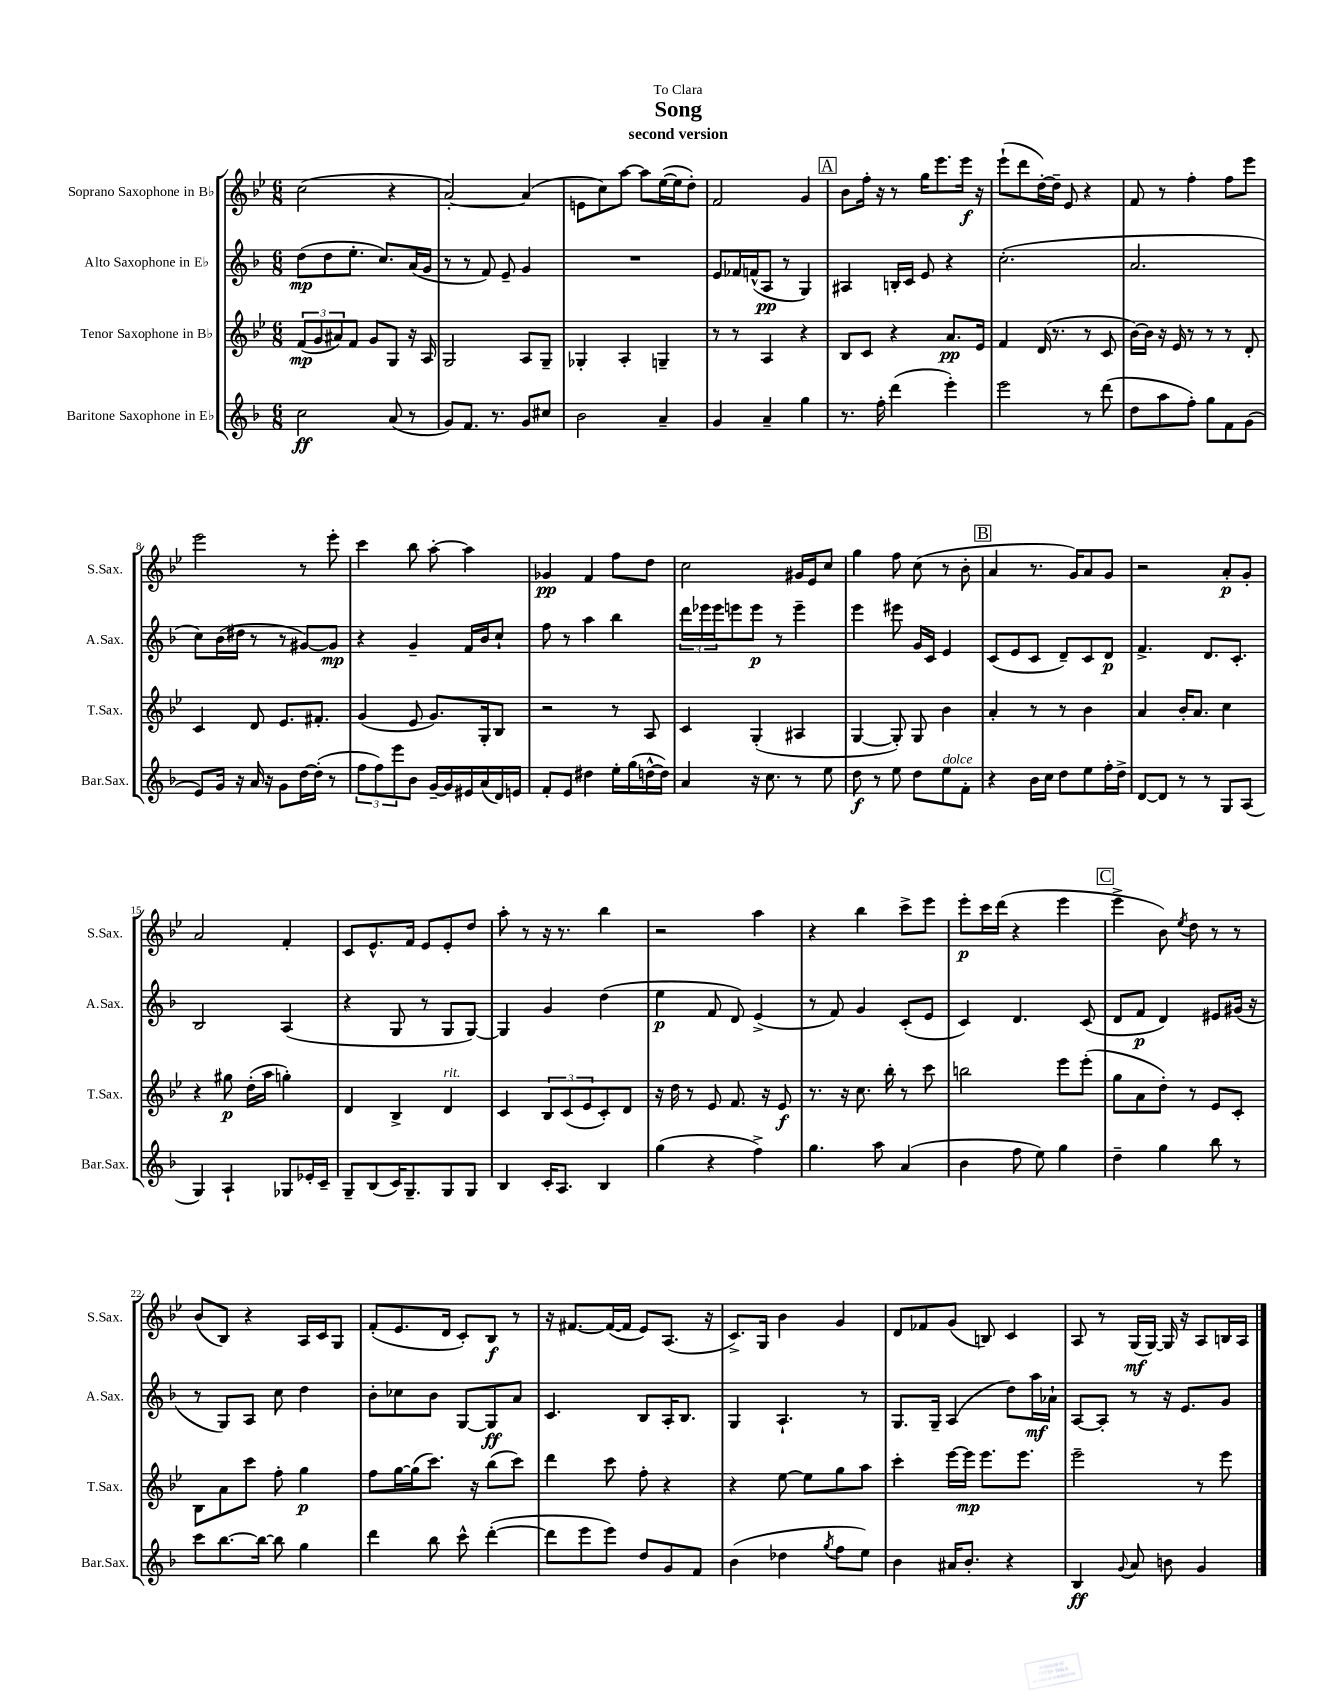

**kern	**dynam	**kern	**dynam	**kern	**dynam	**kern	**dynam
*part4	*part4	*part3	*part3	*part2	*part2	*part1	*part1
*staff4	*staff4	*staff3	*staff3	*staff2	*staff2	*staff1	*staff1
*I"Baritone Saxophone in E♭	*	*I"Tenor Saxophone in B♭	*	*I"Alto Saxophone in E♭	*	*I"Soprano Saxophone in B♭	*
*I'Bar.Sax.	*	*I'T.Sax.	*	*I'A.Sax.	*	*I'S.Sax.	*
*clefG2	*	*clefG2	*	*clefG2	*	*clefG2	*
*k[b-]	*	*k[b-e-]	*	*k[b-]	*	*k[b-e-]	*
*M6/8	*	*M6/8	*	*M6/8	*	*M6/8	*
=1	=1	=1	=1	=1	=1	=1	=1
2cc\	ff	(12f/L	mp	(8dd\L	mp	(2cc\	.
.	.	12g/	.	.	.	.	.
.	.	.	.	8dd\	.	.	.
.	.	12a#X/)	.	.	.	.	.
.	.	8f/J	.	8.ee'\J	.	.	.
.	.	8g/L	.	.	.	.	.
.	.	.	.	8.cc/L)	.	.	.
(8a/	.	8G/J	.	.	.	4r	.
8r	.	16r	.	(16a/L	.	.	.
.	.	16A/	.	16g/JJ	.	.	.
=2	=2	=2	=2	=2	=2	=2	=2
8g/L)	.	2G/	.	8r	.	[2a'/)	.
8.f/J	.	.	.	8r	.	.	.
.	.	.	.	8f/)	.	.	.
8.r	.	.	.	.	.	.	.
.	.	.	.	8e~/	.	.	.
8g/L	.	8A/L	.	4g/	.	(4a/]	.
8cc#X/J	.	8G~/J	.	.	.	.	.
=3	=3	=3	=3	=3	=3	=3	=3
2b-\	.	4G-X'/	.	2.r	.	8en\L	.
.	.	.	.	.	.	8cc\)	.
.	.	4A'/	.	.	.	[8aa\J	.
.	.	.	.	.	.	8aa\L]	.
4a~/	.	4Gn~/	.	.	.	([16ee-\L	.
.	.	.	.	.	.	16ee-\J]	.
.	.	.	.	.	.	8dd'\J)	.
=4	=4	=4	=4	=4	=4	=4	=4
4g/	.	8r	.	8e/L	.	2f/	.
.	.	8r	.	16f-X/L	.	.	.
.	.	.	.	(16fn^^/J	.	.	.
4a~/	.	4A/	.	8A/J	pp	.	.
.	.	.	.	8r	.	.	.
4gg\	.	4r	.	4G/)	.	4g/	.
!!LO:REH:place=s1:t=A
=5	=5	=5	=5	=5	=5	=5	=5
8.r	.	8B-/L	.	4A#X/	.	8b-\L	.
.	.	8c/J	.	.	.	16ff'\Jk	.
16ff'\	.	.	.	.	.	16r	.
(4ddd\	.	4r	.	16Bn'/LL	.	8r	.
.	.	.	.	16c/JJ	.	.	.
.	.	.	.	8e/	.	16gg\KL	.
.	.	.	.	.	.	8.eee-\	.
4eee'\)	.	8.a/L	pp	4r	.	.	.
.	.	.	.	.	.	16eee-\Jk	f
.	.	16e-/Jk	.	.	.	16r	.
=6	=6	=6	=6	=6	=6	=6	=6
2eee\	.	4f/	.	(2.cc'\	.	(8eee-`\L	.
.	.	.	.	.	.	8ddd\	.
.	.	(16d/	.	.	.	[16dd'\L)	.
.	.	8.r	.	.	.	16dd~\JJ]	.
.	.	.	.	.	.	8e-/	.
8r	.	8r	.	.	.	4r	.
(8ddd\	.	8c/	.	.	.	.	.
=7	=7	=7	=7	=7	=7	=7	=7
8dd\L	.	[16b-\LL)	.	2.a/	.	8f/	.
.	.	16b-\JJ]	.	.	.	.	.
8aa\	.	16r	.	.	.	8r	.
.	.	16e-/	.	.	.	.	.
8ff'\J)	.	8r	.	.	.	4ff'\	.
8gg\L	.	8r	.	.	.	.	.
8f\	.	8r	.	.	.	8ff\L	.
(8g\J	.	8d'/	.	.	.	8eee-\J	.
!!LO:LB:g=z
=8	=8	=8	=8	=8	=8	=8	=8
8e/L)	.	4c/	.	8cc\L)	.	2eee-\	.
16g/Jk	.	.	.	(16b-\L	.	.	.
16r	.	.	.	16dd#X\JJ	.	.	.
16a/	.	8d/	.	8r	.	.	.
16r	.	.	.	.	.	.	.
8g\L	.	8.e-/L	.	8r	.	.	.
[16dd\L	.	.	.	[8g#X/L)	.	8r	.
(16dd'\JJ]	.	8.f#X'/J	.	.	.	.	.
8r	.	.	.	8g#/J]	mp	8eee-'\	.
=9	=9	=9	=9	=9	=9	=9	=9
12ff\L	.	(4g/	.	4r	.	4ccc\	.
12ff\)	.	.	.	.	.	.	.
12eee\	.	.	.	.	.	.	.
8b-\J	.	8e-/	.	4g~/	.	8bb-\	.
[16g~/LL	.	8.g/L)	.	.	.	[8aa'\	.
16g/]	.	.	.	.	.	.	.
16e#X/	.	.	.	16f/LL	.	4aa\]	.
(16a/	.	16G'/k	.	16b-/J	.	.	.
16d/)	.	8B-/J	.	8cc`/J	.	.	.
16en/JJ	.	.	.	.	.	.	.
=10	=10	=10	=10	=10	=10	=10	=10
8f'/L	.	2r	.	8ff\	.	4g-X/	pp
8e/J	.	.	.	8r	.	.	.
4dd#X\	.	.	.	4aa\	.	4f/	.
16ee'\LL	.	8r	.	4bb-\	.	8ff\L	.
(16gg\	.	.	.	.	.	.	.
[16ddn^^\	.	8A/	.	.	.	8dd\J	.
16dd\JJ])	.	.	.	.	.	.	.
=11	=11	=11	=11	=11	=11	=11	=11
4a/	.	4c/	.	24ddd\LL	.	2cc\	.
.	.	.	.	24eee-X\	.	.	.
.	.	.	.	24eee-\J	.	.	.
.	.	.	.	8eeen\	.	.	.
16r	.	(4G'/	.	8eee\J	p	.	.
8.cc\	.	.	.	.	.	.	.
.	.	.	.	8r	.	.	.
8r	.	4A#X/	.	4eee~\	.	16g#X/LL	.
.	.	.	.	.	.	16e-/J	.
8ee\	.	.	.	.	.	8cc/J	.
=12	=12	=12	=12	=12	=12	=12	=12
8dd\	f	[4G/	.	4eee\	.	4gg\	.
8r	.	.	.	.	.	.	.
8ee\	.	8G'/])	.	8eee#X\	.	8ff\	.
8dd\L	.	8G/	.	16g/LL	.	(8cc\	.
.	.	.	.	16c/JJ	.	.	.
!LO:TX:a:i:t=dolce	!	!	!	!	!	!	!
8ee\	.	4b-\	.	4e/	.	8r	.
8f'\J	.	.	.	.	.	8b-'\	.
!!LO:REH:place=s1:t=B
=13	=13	=13	=13	=13	=13	=13	=13
4r	.	4a'/	.	(8c/L	.	4a/	.
.	.	.	.	8e/	.	.	.
16b-\LL	.	8r	.	8c/J	.	8.r	.
16cc\JJ	.	.	.	.	.	.	.
8dd\L	.	8r	.	8d~/L)	.	.	.
.	.	.	.	.	.	16g/KL)	.
8ee\	.	4b-\	.	8c/	.	8a/	.
16ff'\L	.	.	.	8d/J	p	8g/J	.
16dd^\JJ	.	.	.	.	.	.	.
=14	=14	=14	=14	=14	=14	=14	=14
[8d/L	.	4a/	.	4.f^/	.	2r	.
8d/J]	.	.	.	.	.	.	.
8r	.	16b-'/KL	.	.	.	.	.
.	.	8.a/J	.	.	.	.	.
8r	.	.	.	8.d/L	.	.	.
8G/L	.	4cc\	.	.	.	8a'/L	p
.	.	.	.	8.c'/J	.	.	.
(8A/J	.	.	.	.	.	8g'/J	.
!!LO:LB:g=z
=15	=15	=15	=15	=15	=15	=15	=15
4G/)	.	4r	.	2B-/	.	2a/	.
4A`/	.	8gg#X\	p	.	.	.	.
.	.	(16dd'\LL	.	.	.	.	.
.	.	16aa\JJ	.	.	.	.	.
8G-X/L	.	4ggn'\)	.	(4A/	.	4f'/	.
16e-X'/L	.	.	.	.	.	.	.
16c~/JJ	.	.	.	.	.	.	.
=16	=16	=16	=16	=16	=16	=16	=16
8G~/L	.	4d/	.	4r	.	8c/L	.
(8B-/	.	.	.	.	.	8.e-^^/	.
16c/K)	.	4B-^/	.	8G/	.	.	.
8.G~/	.	.	.	.	.	16f/Jk	.
.	.	.	.	8r	.	8e-/L	.
!	!	!LO:TX:a:i:t=rit.	!	!	!	!	!
8G/	.	4d/	.	8G/L	.	8e-'/	.
8G/J	.	.	.	[8G/J)	.	8dd/J	.
=17	=17	=17	=17	=17	=17	=17	=17
4B-/	.	4c/	.	4G/]	.	8aa'\	.
.	.	.	.	.	.	8r	.
16c'/KL	.	12B-/L	.	4g/	.	16r	.
8.A/J	.	.	.	.	.	8.r	.
.	.	(12c/	.	.	.	.	.
.	.	12e-/	.	.	.	.	.
4B-/	.	8c'/)	.	(4dd\	.	4bb-\	.
.	.	8d/J	.	.	.	.	.
=18	=18	=18	=18	=18	=18	=18	=18
(4gg\	.	16r	.	4ee\	p	2r	.
.	.	16dd\	.	.	.	.	.
.	.	8r	.	.	.	.	.
4r	.	8e-/	.	8f/	.	.	.
.	.	8.f/	.	8d/)	.	.	.
4ff^\)	.	.	.	(4e^/	.	4aa\	.
.	.	16r	.	.	.	.	.
.	.	8e-/	f	.	.	.	.
=19	=19	=19	=19	=19	=19	=19	=19
4.gg\	.	8.r	.	8r	.	4r	.
.	.	.	.	8f/)	.	.	.
.	.	16r	.	.	.	.	.
.	.	8.cc\	.	4g/	.	4bb-\	.
8aa\	.	.	.	.	.	.	.
.	.	16bb-'\	.	.	.	.	.
(4a/	.	8r	.	(8c'/L	.	8ccc^\L	.
.	.	8ccc\	.	8e/J	.	8eee-\J	.
=20	=20	=20	=20	=20	=20	=20	=20
4b-\	.	2bbn\	.	4c/)	.	8eee-'\L	p
.	.	.	.	.	.	16ccc\L	.
.	.	.	.	.	.	(16ddd\JJ	.
8ff\	.	.	.	4.d/	.	4r	.
8ee\)	.	.	.	.	.	.	.
4gg\	.	8eee-\L	.	.	.	4eee-\	.
.	.	(8eee-'\J	.	(8c/	.	.	.
!!LO:REH:place=s1:t=C
=21	=21	=21	=21	=21	=21	=21	=21
4dd~\	.	8gg\L	.	8d/L	.	4eee-^\	.
.	.	8a\	.	8f/J	p	.	.
4gg\	.	8dd'\J)	.	4d/)	.	8b-\)	.
.	.	.	.	.	.	8qee-/	.
.	.	8r	.	.	.	8dd\	.
8bb-\	.	8e-/L	.	8e#X/L	.	8r	.
8r	.	8c'/J	.	(16g#X/Jk	.	8r	.
.	.	.	.	16r	.	.	.
!!LO:LB:g=z
=22	=22	=22	=22	=22	=22	=22	=22
8ccc\L	.	8B-\L	.	8r	.	(8b-/L	.
[8.bb-\	.	8a\	.	8G/L)	.	8B-/J)	.
.	.	8ccc\J	.	8A/J	.	4r	.
16bb-\Jk_	.	.	.	.	.	.	.
8bb-\]	.	8ff'\	.	8cc\	.	.	.
4gg\	.	4gg\	p	4dd\	.	16A/LL	.
.	.	.	.	.	.	16c/J	.
.	.	.	.	.	.	8G/J	.
=23	=23	=23	=23	=23	=23	=23	=23
4ddd\	.	8ff\L	.	8b-'\L	.	(8f'/L	.
.	.	[16gg\L	.	8cc-X\	.	8.e-/	.
.	.	(16gg\J]	.	.	.	.	.
8bb-\	.	8.ccc\J)	.	8b-\J	.	.	.
.	.	.	.	.	.	16d/Jk	.
8ccc^^\	.	.	.	[8G/L	.	8c'/L)	.
.	.	16r	.	.	.	.	.
([4ddd'\	.	(8bb-\L	.	8G/]	ff	8B-/J	f
.	.	8ccc\J)	.	8a/J	.	8r	.
=24	=24	=24	=24	=24	=24	=24	=24
8ddd\L]	.	4ddd\	.	4.c/	.	16r	.
.	.	.	.	.	.	[8.f#X/L	.
8eee\	.	.	.	.	.	.	.
8eee\J)	.	8ccc\	.	.	.	(16f#/L_	.
.	.	.	.	.	.	16f#/JJ]	.
8dd/L	.	8ff'\	.	8B-/L	.	8e-/L)	.
8g/	.	4r	.	16A'/K	.	(8.A/J	.
.	.	.	.	8.B-/J	.	.	.
8f/J	.	.	.	.	.	.	.
.	.	.	.	.	.	16r	.
=25	=25	=25	=25	=25	=25	=25	=25
(4b-\	.	4r	.	4G/	.	8.c^/L)	.
.	.	.	.	.	.	16G/Jk	.
4dd-X\	.	[8ee-\	.	4.A`/	.	4b-\	.
.	.	8ee-\L]	.	.	.	.	.
8qgg/	.	.	.	.	.	.	.
8ff\L	.	8gg\	.	.	.	4g/	.
8ee\J)	.	8aa\J	.	8r	.	.	.
=26	=26	=26	=26	=26	=26	=26	=26
4b-\	.	4ccc'\	.	8.G/L	.	8d/L	.
.	.	.	.	.	.	8f-X/	.
.	.	.	.	16G~/Jk	.	.	.
16a#X/KL	.	[16eee-\LL	.	(4A/	.	(8g/J	.
8.b-'/J	.	16eee-\JJ]	mp	.	.	.	.
.	.	8.eee-\L	.	.	.	8Bn/)	.
4r	.	.	.	8dd\L)	.	4c/	.
.	.	8.eee-\J	.	.	.	.	.
.	.	.	.	16aa\L	mf	.	.
.	.	.	.	16a-X`\JJ	.	.	.
=27	=27	=27	=27	=27	=27	=27	=27
4B-/	ff	2eee-~\	.	[8A/L	.	8A/	.
.	.	.	.	8A'/J]	.	8r	.
8qqg/	.	.	.	.	.	.	.
8a/	.	.	.	8r	.	(16G/LL	mf
.	.	.	.	.	.	[16G/JJ)	.
8bn\	.	.	.	16r	.	16G/]	.
.	.	.	.	8.e/L	.	16r	.
4g/	.	8r	.	.	.	8A/L	.
.	.	8eee-\	.	8g/J	.	16Bn/L	.
.	.	.	.	.	.	16A/JJ	.
==	==	==	==	==	==	==	==
*-	*-	*-	*-	*-	*-	*-	*-
